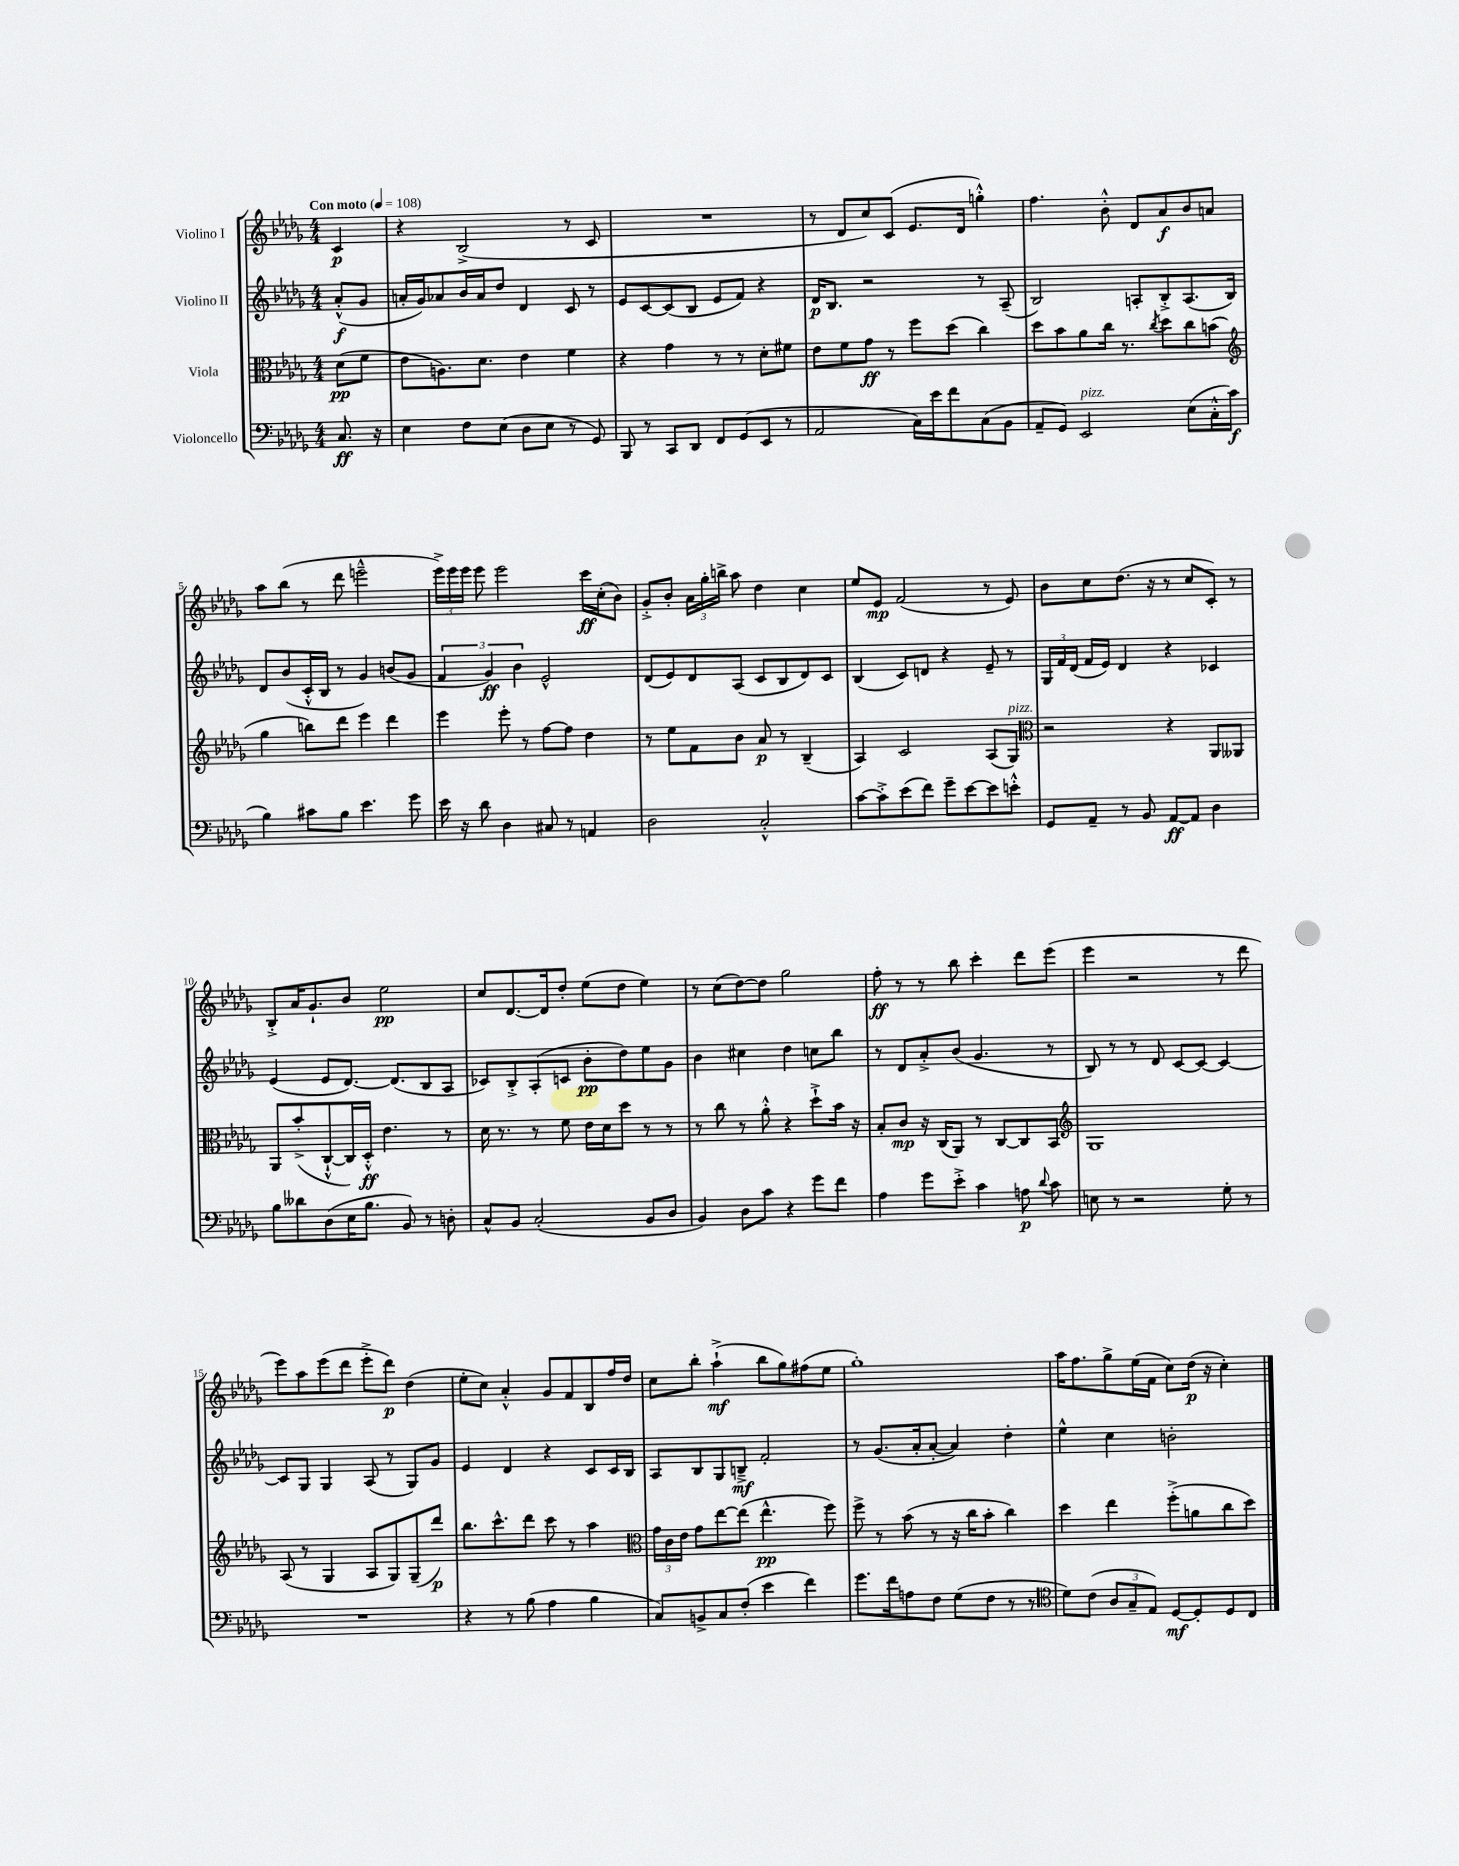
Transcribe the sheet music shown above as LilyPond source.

<<
\new StaffGroup <<
\new Staff = "s0" \with { instrumentName = "Violino I" } {
    \clef treble \key des \major \numericTimeSignature \time 4/4 \partial 4 \tempo "Con moto" 4 = 108
    \autoBeamOff c'4\p |
    r4 bes2->( r8 c'8 |
    R1 |
    r8 des'8[ c''8) c'8]( ees'8.[ des'16] g''4-.-^) |
    f''4. bes'8-.-^ des'8[ aes'8\f bes'8 a'8] |
    aes''8[ bes''8]( r8 des'''8 e'''2---^ |
    \tuplet 3/2 { ees'''16[->) ees'''16 ees'''16] } ees'''8 ees'''2 c'''16[\ff c''16-.( bes'8]) |
    ges'8[-.-> bes'8]-. \tuplet 3/2 { aes'16[ ges''16-. b''16]-> } aes''8 des''4 c''4 |
    ees''8[ ees'8]\mp f'2( r8 ees'8) |
    bes'8[ c''8 des''8.]( r16 r8 c''8[ c'8]-.) r8 |
    bes8[-.-> aes'16 ges'8.-! bes'8] ees''2\pp |
    c''8[ des'8.~ des'16 des''8]-. ees''8[( des''8] ees''4) |
    r8 c''8[( des''8~) des''8] ges''2 |
    f''8-.\ff r8 r8 bes''8 c'''4-. des'''8[ ees'''8]( |
    ees'''4 r2 r8 des'''8 |
    ees'''8[) aes''8 ees'''8( des'''8] ees'''8[-.-> des'''8]\p) des''4( |
    ees''8[-. c''8]) aes'4-.-^ ges'8[ f'8 bes8 f''16 des''16] |
    c''8[ bes''8]-. aes''4-!->\mf( bes''8[ ges''8) fis''8( ees''8] |
    ges''1-.) |
    aes''16[ f''8. ges''8-> ees''16( f'16] c''8[) des''16]\p( r16 c''4-.) \bar "|." |
}
\new Staff = "s1" \with { instrumentName = "Violino II" } {
    \clef treble \key des \major \numericTimeSignature \time 4/4 \partial 4
    \autoBeamOff aes'8[-.-^\f( ges'8] |
    a'16[-. ges'16) aes'8 bes'16 aes'16 des''8] des'4 c'8 r8 |
    ees'8[ c'8~ c'8( bes8] ees'8[ f'8]) r4 |
    des'16[\p bes8.] r2 r8 aes8--( |
    bes2) a8[-. bes8-.-> a8.( bes16]) |
    des'8[ bes'8( c'16-.-^ bes16] r8 ges'4) b'8[( ges'8] |
    \tuplet 3/2 { f'4 ges'4\ff) bes'4 } ees'2-^ |
    des'8[( ees'8) des'8 aes8]( c'8[ bes8 des'8) c'8] |
    bes4( c'8[) d'8] r4 ees'8-- r8 |
    \tuplet 3/2 { ges16[ f'16 des'16]( } f'16[ ees'16]) des'4 r4 ces'4 |
    ees'4( ees'8[ des'8.]~) des'8.[( bes8 aes8] |
    ces'8[) bes8-.-> aes8-.( c'8] bes'8[-.\pp des''8) ees''8 ges'8] |
    bes'4 cis''4 des''4 c''8[ bes''8] |
    r8 des'8[ aes'8-.-> bes'8]( ges'4. r8 |
    bes8) r8 r8 des'8 c'8[~ c'8]~ c'4~ |
    c'8[ ges8] ges4 aes8( r8 ges8[) ges'8] |
    ees'4 des'4 r4 c'8[ c'16 bes16] |
    aes8[ bes8 ges8 b8]--->\mf f'2-. |
    r8 ges'8.[( aes'16-. aes'8]~-. aes'4) des''4-. |
    ees''4-^ c''4 b'2-. \bar "|." |
}
\new Staff = "s2" \with { instrumentName = "Viola" } {
    \clef alto \key des \major \numericTimeSignature \time 4/4 \partial 4
    \autoBeamOff des'8[\pp( f'8] |
    ees'8[ a8.) des'8.] ees'4 f'4 |
    r4 ges'4 r8 r8 des'8[-. fis'8] |
    ees'8[ f'8 ges'8]\ff r8 f''8[ des''8]( c''4) |
    des''8[ bes'8 aes'8 c''16] r8. \acciaccatura { c''8 } des''8[ c''8 b'8]( |
    \clef treble ges''4 b''8[) des'''8] ees'''4 des'''4 |
    ees'''4 ees'''8-. r8 f''8[~ f''8] des''4 |
    r8 ees''8[ f'8 bes'8] aes'8\p r8 bes4--( |
    aes4) c'2 aes8[( ges8]^\markup { \italic "pizz." }) |
    \clef alto r2 r4 aes,8[ aeses,8] |
    aes,8[ bes'8-.->( c8~-!-^ c16) des16]-.-^\ff ees'4. r8 |
    des'16 r8. r8 f'8 ees'16[ des'16 des''8] r8 r8 |
    r8 c''8 r8 aes'8-.-^ r4 des''8[-!-> bes'16] r16 |
    bes8[-. c'8]\mp r16 c16[( aes,8]) r8 c8[~ c8 bes,8] |
    \clef treble ges1 |
    aes8( r8 ges4 aes8[ ges8) ges8--( des'''8]\p) |
    bes''8.[ c'''8.-^ des'''8] c'''8 r8 aes''4 |
    \clef alto \tuplet 3/2 { ges'16[ c'16 ees'16] } ges'8[ ees''8~ ees''8]( ees''4.-^\pp f''8) |
    f''8-> r8 bes'8( r8 r16 c''16[ bes'8]-. c''4) |
    des''4 ees''4 f''8[-.->( a'8 c''8 des''8]) \bar "|." |
}
\new Staff = "s3" \with { instrumentName = "Violoncello" } {
    \clef bass \key des \major \numericTimeSignature \time 4/4 \partial 4
    \autoBeamOff c8.\ff r16 |
    ees4 f8[ ees8]( des8[ ees8] r8 ges,8) |
    bes,,8 r8 c,8[ des,8] f,8[ ges,8( ees,8] r8 |
    aes,2 c16[) ees'16 f'8 c8( bes,8] |
    aes,8[-- ges,8]) ees,2^\markup { \italic "pizz." } ees8[( c16-.-^ c'16]\f |
    bes4) cis'8[ bes8] ees'4. ges'8 |
    ees'16 r16 des'8 des4 cis8 r8 a,4 |
    des2 c2-.-^ |
    c'8[~ c'8-.-> ees'8( f'8]) ges'8[-- ees'8~ ees'8 e'8]-.-^ |
    ges,8[ aes,8]-- r8 bes,8 aes,8[~\ff aes,8] des4 |
    bes8[ deses'8 des8( ees16 bes8.] bes,8) r8 d8-. |
    c8[-^ bes,8] c2-.( bes,8[ des8] |
    bes,4) des8[ c'8] r4 ges'8[ f'8] |
    aes4 ges'8[ ees'8]-.-> c'4 a8\p \appoggiatura { des'8 } c'8 |
    e8 r8 r2 ges8-. r8 |
    R1 |
    r4 r8 bes8( aes4 bes4 |
    c8[) b,8-> c8 f8]-.( ees'4 f'4) |
    ges'8.[ f'16 a8 f8] ges8[( f8] r8 r8 |
    \clef tenor des'8[) c'8]( \tuplet 3/2 { aes8[ ges8-- ees8]) } des8[~\mf des8-. des8 c8] \bar "|." |
}
>>
>>
